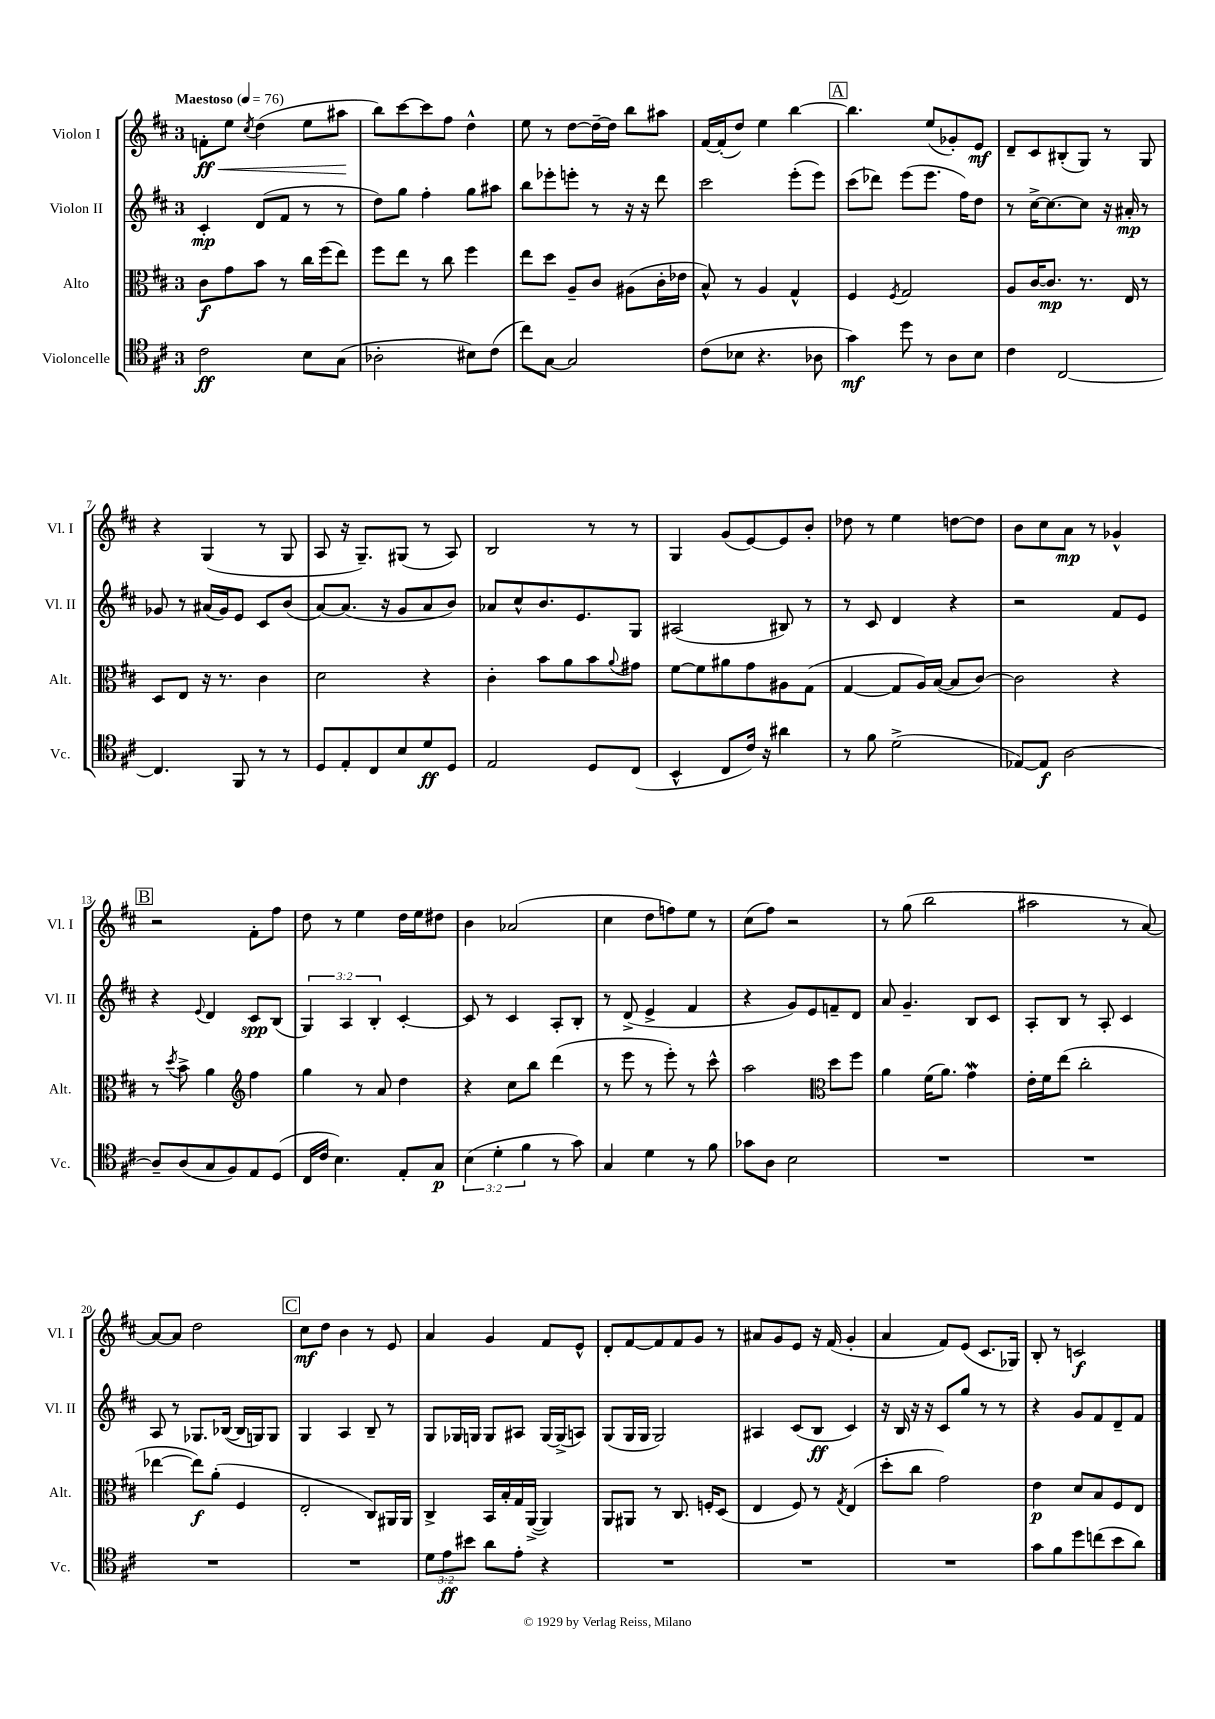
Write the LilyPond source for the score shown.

<<
\new StaffGroup <<
\new Staff = "s0" \with { instrumentName = "Violon I" shortInstrumentName = "Vl. I" } {
    \clef treble \key d \major \once \override Staff.TimeSignature.style = #'single-digit \time 3/4 \tempo "Maestoso" 4 = 76
    f'8-.\ff\< e''8 \acciaccatura { cis''8 } d''4( e''8 ais''8\! |
    b''8) cis'''8~ cis'''8 fis''8 d''4-^ |
    e''8 r8 d''8~ d''16~-- d''16 b''8 ais''8 |
    fis'16~ fis'16-.( d''8) e''4 b''4~ |
    \mark \markup { \box "A" } b''4. e''8( ges'8-.) e'8\mf |
    d'8-- cis'8 bis8-.( g8) r8 g8 |
    r4 g4( r8 g8 |
    a8 r16 g8.--) gis8( r8 a8) |
    b2 r8 r8 |
    g4 g'8( e'8~) e'8 b'8-. |
    des''8 r8 e''4 d''8~ d''8 |
    b'8 cis''8 a'8\mp r8 ges'4-^ |
    \mark \markup { \box "B" } r2 fis'8-. fis''8 |
    d''8 r8 e''4 d''16 e''16 dis''8 |
    b'4 aes'2( |
    cis''4 d''8 f''8) e''8 r8 |
    cis''8( fis''8) r2 |
    r8 g''8( b''2 |
    ais''2 r8 a'8~) |
    a'8~ a'8 d''2 |
    \mark \markup { \box "C" } cis''8\mf d''8 b'4 r8 e'8 |
    a'4 g'4 fis'8 e'8-^ |
    d'8-. fis'8~ fis'8 fis'8 g'8 r8 |
    ais'8 g'8 e'8 r16 fis'16( g'4-. |
    a'4 fis'8) e'8( cis'8. ges16) |
    b8-. r8 c'2\f \bar "|." |
}
\new Staff = "s1" \with { instrumentName = "Violon II" shortInstrumentName = "Vl. II" } {
    \clef treble \key d \major \once \override Staff.TimeSignature.style = #'single-digit \time 3/4 \override Staff.TupletNumber.text = #tuplet-number::calc-fraction-text
    cis'4-.\mp d'8( fis'8 r8 r8 |
    d''8) g''8 fis''4-. g''8 ais''8 |
    b''8 ees'''8-. e'''8-. r8 r16 r16 d'''8 |
    cis'''2 e'''8-.( e'''8) |
    \mark \markup { \box "A" } cis'''8( des'''8) e'''8( e'''8. fis''16) d''8 |
    r8 cis''16~-> cis''8.~ cis''8 r16 ais'16-.\mp r8 |
    ges'8 r8 ais'16( ges'16) e'8 cis'8 b'8( |
    a'8~) a'8.( r16 g'8 a'8 b'8) |
    aes'8 cis''8-^ b'8. e'8. g8 |
    ais2( bis8) r8 |
    r8 cis'8 d'4 r4 |
    r2 fis'8 e'8 |
    \mark \markup { \box "B" } r4 \appoggiatura { e'8 } d'4 cis'8\spp b8( |
    \tuplet 3/2 { g4) a4 b4-. } cis'4~-. |
    cis'8 r8 cis'4 a8-. b8-. |
    r8 d'8->( e'4-> fis'4 |
    r4 g'8) e'8 f'8-- d'8 |
    a'8 g'4.-- b8 cis'8 |
    a8-. b8 r8 a8-. cis'4 |
    a8 r8 ges8. bes16~( bes16 g16) g8 |
    \mark \markup { \box "C" } g4 a4 b8-- r8 |
    g8 ges16 g16 g8 ais8 g16~ g16->( a8) |
    g8( g16 g16 g2) |
    ais4 cis'8( b8\ff cis'4) |
    r16 b16 r16 r16 cis'8 g''8 r8 r8 |
    r4 g'8 fis'8 d'8-- fis'8 \bar "|." |
}
\new Staff = "s2" \with { instrumentName = "Alto" shortInstrumentName = "Alt." } {
    \clef alto \key d \major \once \override Staff.TimeSignature.style = #'single-digit \time 3/4
    cis'8\f g'8 b'8 r8 cis''16 fis''16( e''8) |
    fis''8 e''8 r8 cis''8 fis''4 |
    e''8 d''8 a8-- cis'8 ais8( cis'16-. ees'16 |
    b8-^) r8 a4 g4-^ |
    \mark \markup { \box "A" } fis4 \acciaccatura { fis8 } g2 |
    a8 cis'16~ cis'8.\mp r8. e16 r8 |
    d8 e8 r16 r8. cis'4 |
    d'2 r4 |
    cis'4-. b'8 a'8 b'8 \appoggiatura { a'8 } gis'8 |
    fis'8~ fis'8 ais'8 g'8 ais8 g8( |
    g4~ g8 a16) b16~( b8 cis'8~) |
    cis'2 r4 |
    \mark \markup { \box "B" } r8 \acciaccatura { d''8 } b'8-> a'4 \clef treble fis''4 |
    g''4 r8 a'8 d''4 |
    r4 cis''8 b''8 d'''4( |
    r8 e'''8 r8 e'''8-.) r8 cis'''8-^ |
    a''2 \clef alto d''8 fis''8 |
    a'4 fis'16( a'8.) g'4\mordent |
    e'16-. fis'16 e''8( cis''2-. |
    ees''4~ ees''8\f) a'8-.( fis4 |
    \mark \markup { \box "C" } e2-. cis8) ais,16 ais,16 |
    cis4-> b,16 b16-. g16 a,16~->( a,4) |
    a,8 ais,8 r8 cis8. f16-. d8( |
    e4 fis8) r8 \acciaccatura { g8 } e4( |
    d''8-. cis''8 g'2) |
    e'4\p d'8 b8 fis8 e8 \bar "|." |
}
\new Staff = "s3" \with { instrumentName = "Violoncelle" shortInstrumentName = "Vc." } {
    \clef tenor \key d \major \once \override Staff.TimeSignature.style = #'single-digit \time 3/4 \override Staff.TupletNumber.text = #tuplet-number::calc-fraction-text
    cis'2\ff b8 g8( |
    aes2-. bis8) cis'8( |
    cis''8) g8~ g2 |
    cis'8( bes8 r4. aes8 |
    \mark \markup { \box "A" } g'4\mf) d''8 r8 a8 b8 |
    cis'4 cis2~ |
    cis4. fis,8 r8 r8 |
    d8 e8-. cis8 b8 d'8\ff d8 |
    e2 d8 cis8( |
    b,4-^ cis8 cis'16) r16 ais'4 |
    r8 fis'8 d'2->( |
    ees8~) ees8\f a2~ |
    \mark \markup { \box "B" } a8-- a8( g8 fis8) e8 d8( |
    cis16 cis'16 b4.) e8-. g8\p |
    \tuplet 3/2 { b4( d'4-. fis'4 } r8 g'8) |
    g4 d'4 r8 fis'8 |
    ges'8 a8 b2 |
    R2. |
    R2. |
    R2. |
    \mark \markup { \box "C" } R2. |
    \tuplet 3/2 { d'8 e'8\ff bis'8 } a'8 e'8-. r4 |
    R2. |
    R2. |
    R2. |
    g'8 fis'8 d''8 c''8( b'8 a'8) \bar "|." |
}
>>
>>
